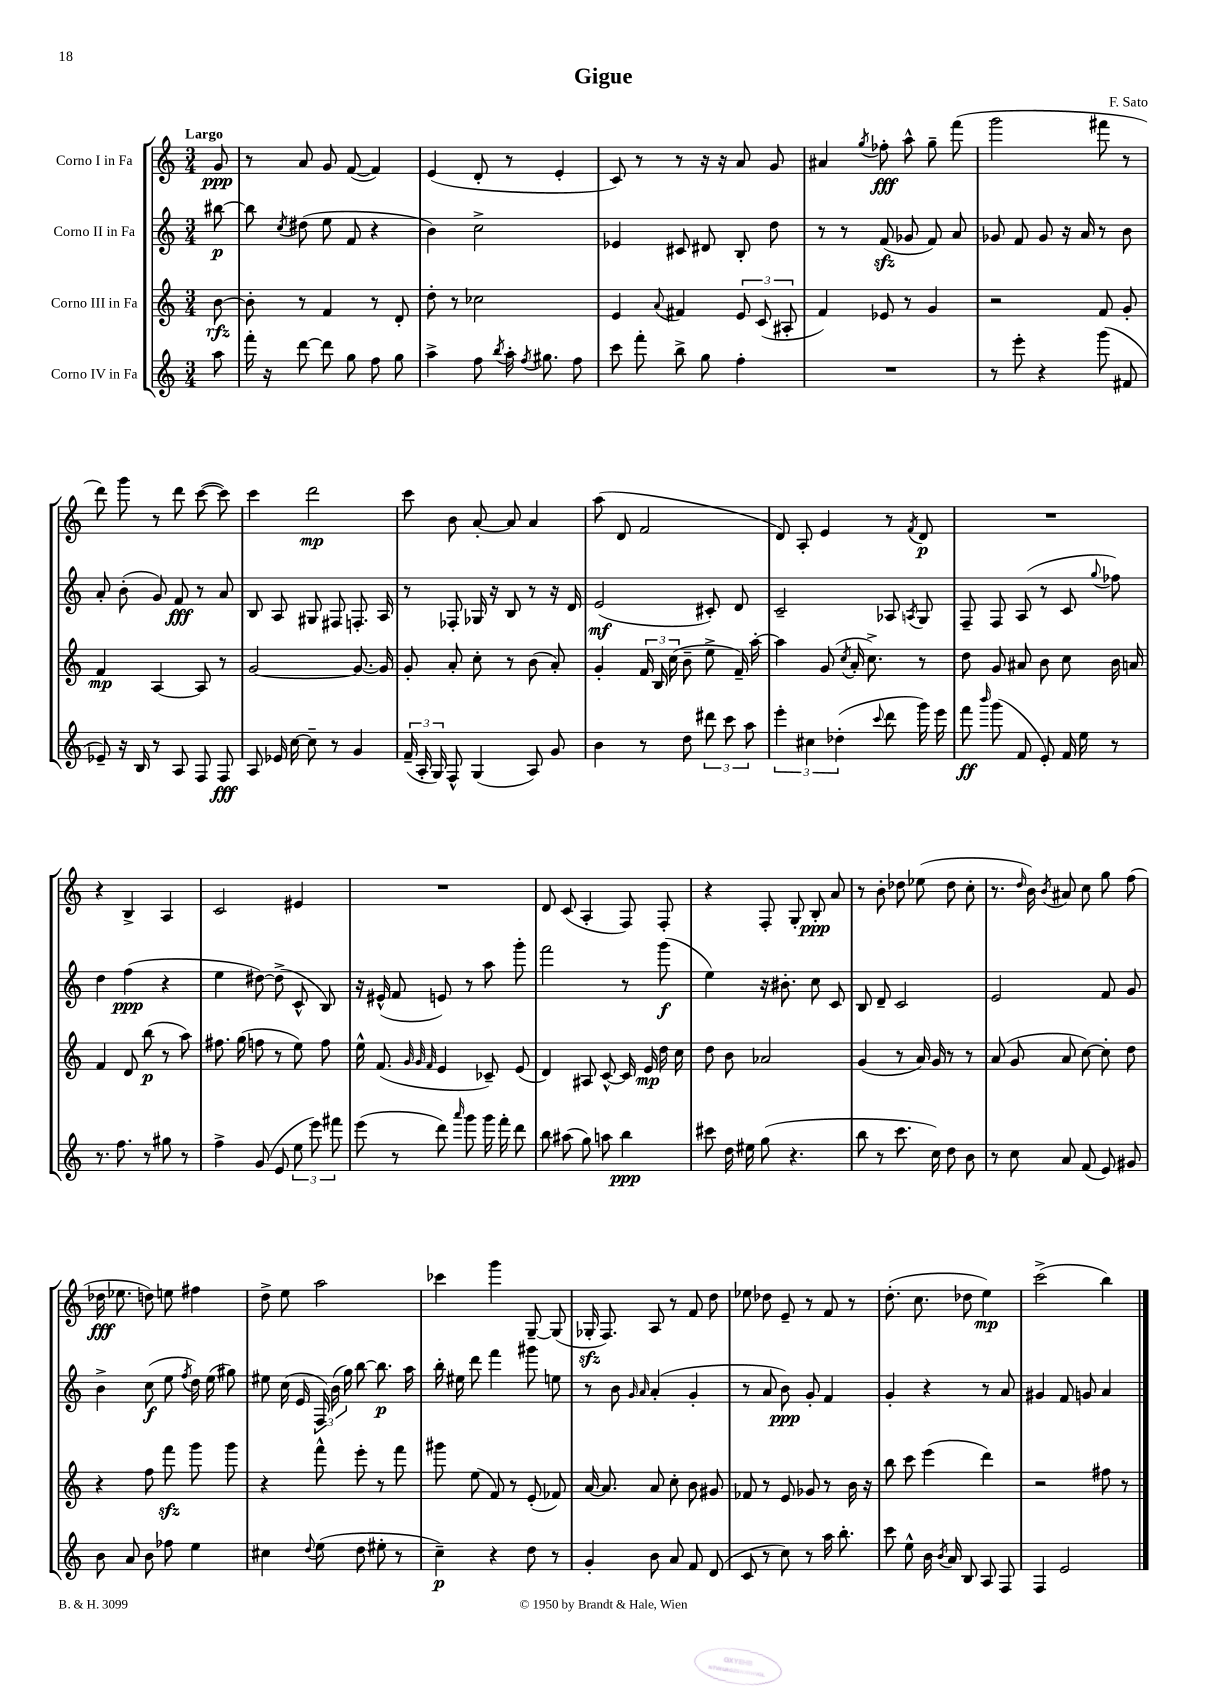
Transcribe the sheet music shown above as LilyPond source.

\header { title = "Gigue" composer = "F. Sato" }
<<
\new StaffGroup <<
\new Staff = "s0" \with { instrumentName = "Corno I in Fa" } {
    \clef treble \key c \major \numericTimeSignature \time 3/4 \partial 8 \tempo "Largo"
    \autoBeamOff g'8\ppp |
    r8 a'8 g'8 f'8~( f'4) |
    e'4( d'8-. r8 e'4-. |
    c'8) r8 r8 r16 r16 a'8 g'8 |
    ais'4 \acciaccatura { g''8 } fes''8-.\fff a''8-^ g''8-- f'''8( |
    g'''2 fis'''8 r8 |
    d'''8) g'''8 r8 d'''8 c'''8~( c'''8) |
    c'''4 d'''2\mp |
    c'''8 b'8 a'8~-. a'8 a'4 |
    a''8( d'8 f'2 |
    d'8) a8-. e'4 r8 \acciaccatura { f'8 } d'8\p |
    R2. |
    r4 b4-> a4 |
    c'2 eis'4 |
    R2. |
    d'8 c'8( a4-. f8) f8-. |
    r4 f8-. g8-. b8-.\ppp a'8 |
    r8 b'8-. des''8 ees''8( des''8 c''8-. |
    r8. \grace { d''16 } b'16) \acciaccatura { b'8 } ais'8 c''8 g''8 f''8( |
    des''16\fff ees''8. d''8) e''8 fis''4 |
    d''8-> e''8 a''2 |
    ces'''4 g'''4 g8~-- g8( |
    ges16-.\sfz f8.) a8 r8 f'8 d''8 |
    ees''8 des''8 e'8-- r8 f'8 r8 |
    d''8.-.( c''8. des''8 e''4\mp) |
    c'''2->( b''4) \bar "|." |
}
\new Staff = "s1" \with { instrumentName = "Corno II in Fa" } {
    \clef treble \key c \major \numericTimeSignature \time 3/4 \partial 8
    \autoBeamOff bis''8~\p |
    bis''8 \acciaccatura { c''8 } dis''8( e''8 f'8 r4 |
    b'4) c''2-> |
    ees'4 cis'8 dis'8 b8-. d''8 |
    r8 r8 f'8\sfz( ges'8 f'8) a'8 |
    ges'8 f'8 ges'8 r16 a'16 r8 b'8 |
    a'8-. b'8-.( g'8) f'8\fff r8 a'8 |
    b8 a8 gis8 fis8 f8.-. a16 |
    r8 fes8-. ges16 r16 b8 r8 r16 d'16 |
    e'2\mf( cis'8-.) d'8 |
    c'2-- aes8 \acciaccatura { a8 } g8 |
    f8-- f8 a8( r8 c'8 \appoggiatura { g''8 } fes''8) |
    d''4 f''4\ppp( r4 |
    e''4 dis''8~) dis''8->( c'8-^ b8) |
    r16 eis'16-^( f'8 e'8) r8 a''8 g'''8-. |
    f'''2 r8 g'''8\f( |
    e''4) r16 bis'8.-. c''8 c'8 |
    b8 d'8-- c'2 |
    e'2 f'8 g'8 |
    b'4-> c''8\f( e''8 \acciaccatura { f''8 } d''16) e''16( gis''8) |
    eis''8 c''16( e'16 \tuplet 3/2 { f16) b'16( g''16) } b''8~ b''8.\p a''16 |
    b''16-. eis''16 d'''8 f'''4 gis'''8 e''8 |
    r8 b'8 \grace { g'16 a'16 } a'4-.( g'4-. |
    r8 a'8 b'8\ppp) g'8-. f'4 |
    g'4-. r4 r8 a'8 |
    gis'4 f'8 g'8 a'4 \bar "|." |
}
\new Staff = "s2" \with { instrumentName = "Corno III in Fa" } {
    \clef treble \key c \major \numericTimeSignature \time 3/4 \partial 8
    \autoBeamOff b'8~\rfz |
    b'8-. r8 f'4 r8 d'8-. |
    d''8-. r8 ces''2 |
    e'4 \appoggiatura { a'8 } fis'4 \tuplet 3/2 { e'8 c'8( ais8-. } |
    f'4) ees'8 r8 g'4 |
    r2 f'8 g'8-. |
    f'4\mp a4~ a8 r8 |
    g'2~ g'8.~ g'16 |
    g'8-. a'8-. c''8-. r8 b'8( a'8-.) |
    g'4-. \tuplet 3/2 { f'16 b16 c''16( } b'8-- e''8-> f'16--) a''16~-. |
    a''4 g'8( \acciaccatura { c''8 } a'16-. c''8.->) r8 |
    d''8 g'8 ais'8 b'8 c''8 b'16 a'16 |
    f'4 d'8 b''8\p( r8 a''8) |
    fis''8. g''16( f''8 r8 e''8) f''8 |
    e''16-^ f'8.( \grace { g'32 g'32 f'32 } e'4 ces'8--) e'8( |
    d'4) ais8 c'8~-^ c'16 e'16\mp d''16 c''16 |
    d''8 b'8 aes'2 |
    g'4( r8 a'16) g'16 r8 r8 |
    a'8( g'8 a'8 c''8~) c''8-. d''8 |
    r4 f''8 f'''8\sfz g'''8 g'''8 |
    r4 f'''8-^ e'''8-. r8 f'''8 |
    gis'''8 e''8( f'8) r8 e'8-.( fes'8) |
    a'16~ a'8. a'8 c''8-. b'8 gis'8 |
    fes'8 r8 e'8 ges'8 r8 b'16 r16 |
    b''8 c'''8 e'''4( d'''4) |
    r2 fis''8 r8 \bar "|." |
}
\new Staff = "s3" \with { instrumentName = "Corno IV in Fa" } {
    \clef treble \key c \major \numericTimeSignature \time 3/4 \partial 8
    \autoBeamOff a''8 |
    f'''16-. r16 d'''8~ d'''8 g''8 f''8 g''8 |
    a''4-> f''8 \acciaccatura { b''8 } a''16-. \acciaccatura { f''8 } gis''8. f''8 |
    c'''8 f'''8-. b''8-> g''8 f''4-. |
    R2. |
    r8 e'''8-. r4 g'''8( fis'8 |
    ees'8--) r16 b16 r8 a8 f8 f8\fff |
    a8 ees'16 c''16~ c''8-- r8 g'4 |
    \tuplet 3/2 { f'16--( a16-. g16) } f8-^ g4( a8) g'8 |
    b'4 r8 d''8 \tuplet 3/2 { dis'''8 c'''8 a''8 } |
    \tuplet 3/2 { e'''4-. cis''4 des''4-.( } \appoggiatura { c'''8 } d'''8 g'''16) e'''16 |
    f'''8\ff \grace { b'''16 } g'''8( f'8 e'8-.) f'16 e''16 r8 |
    r8. f''8. r8 gis''8 r8 |
    f''4-> g'8( e'8 \tuplet 3/2 { e''8 e'''8) fis'''8 } |
    e'''8( r8 d'''8) \grace { a'''16 } g'''8 g'''16 f'''16-. d'''8 |
    b''8 ais''8( g''8) a''8 b''4\ppp |
    cis'''8 d''16 eis''16 g''8( r4. |
    b''8 r8 c'''8. c''16) d''8 b'8 |
    r8 c''8 a'8 f'8( e'8) gis'8 |
    b'8 a'8 b'8 fes''8 e''4 |
    cis''4 \appoggiatura { d''8 } e''8( d''8 eis''8-. r8 |
    c''4--\p) r4 d''8 r8 |
    g'4-. b'8 a'8 f'8 d'8( |
    c'8 r8 c''8) r8 a''16 b''8.-. |
    c'''8 e''8-^ b'16 \acciaccatura { b'8 } a'16 b8 a8 f8 |
    f4 e'2 \bar "|." |
}
>>
>>
\layout { \context { \Score \remove "Bar_number_engraver" } }
